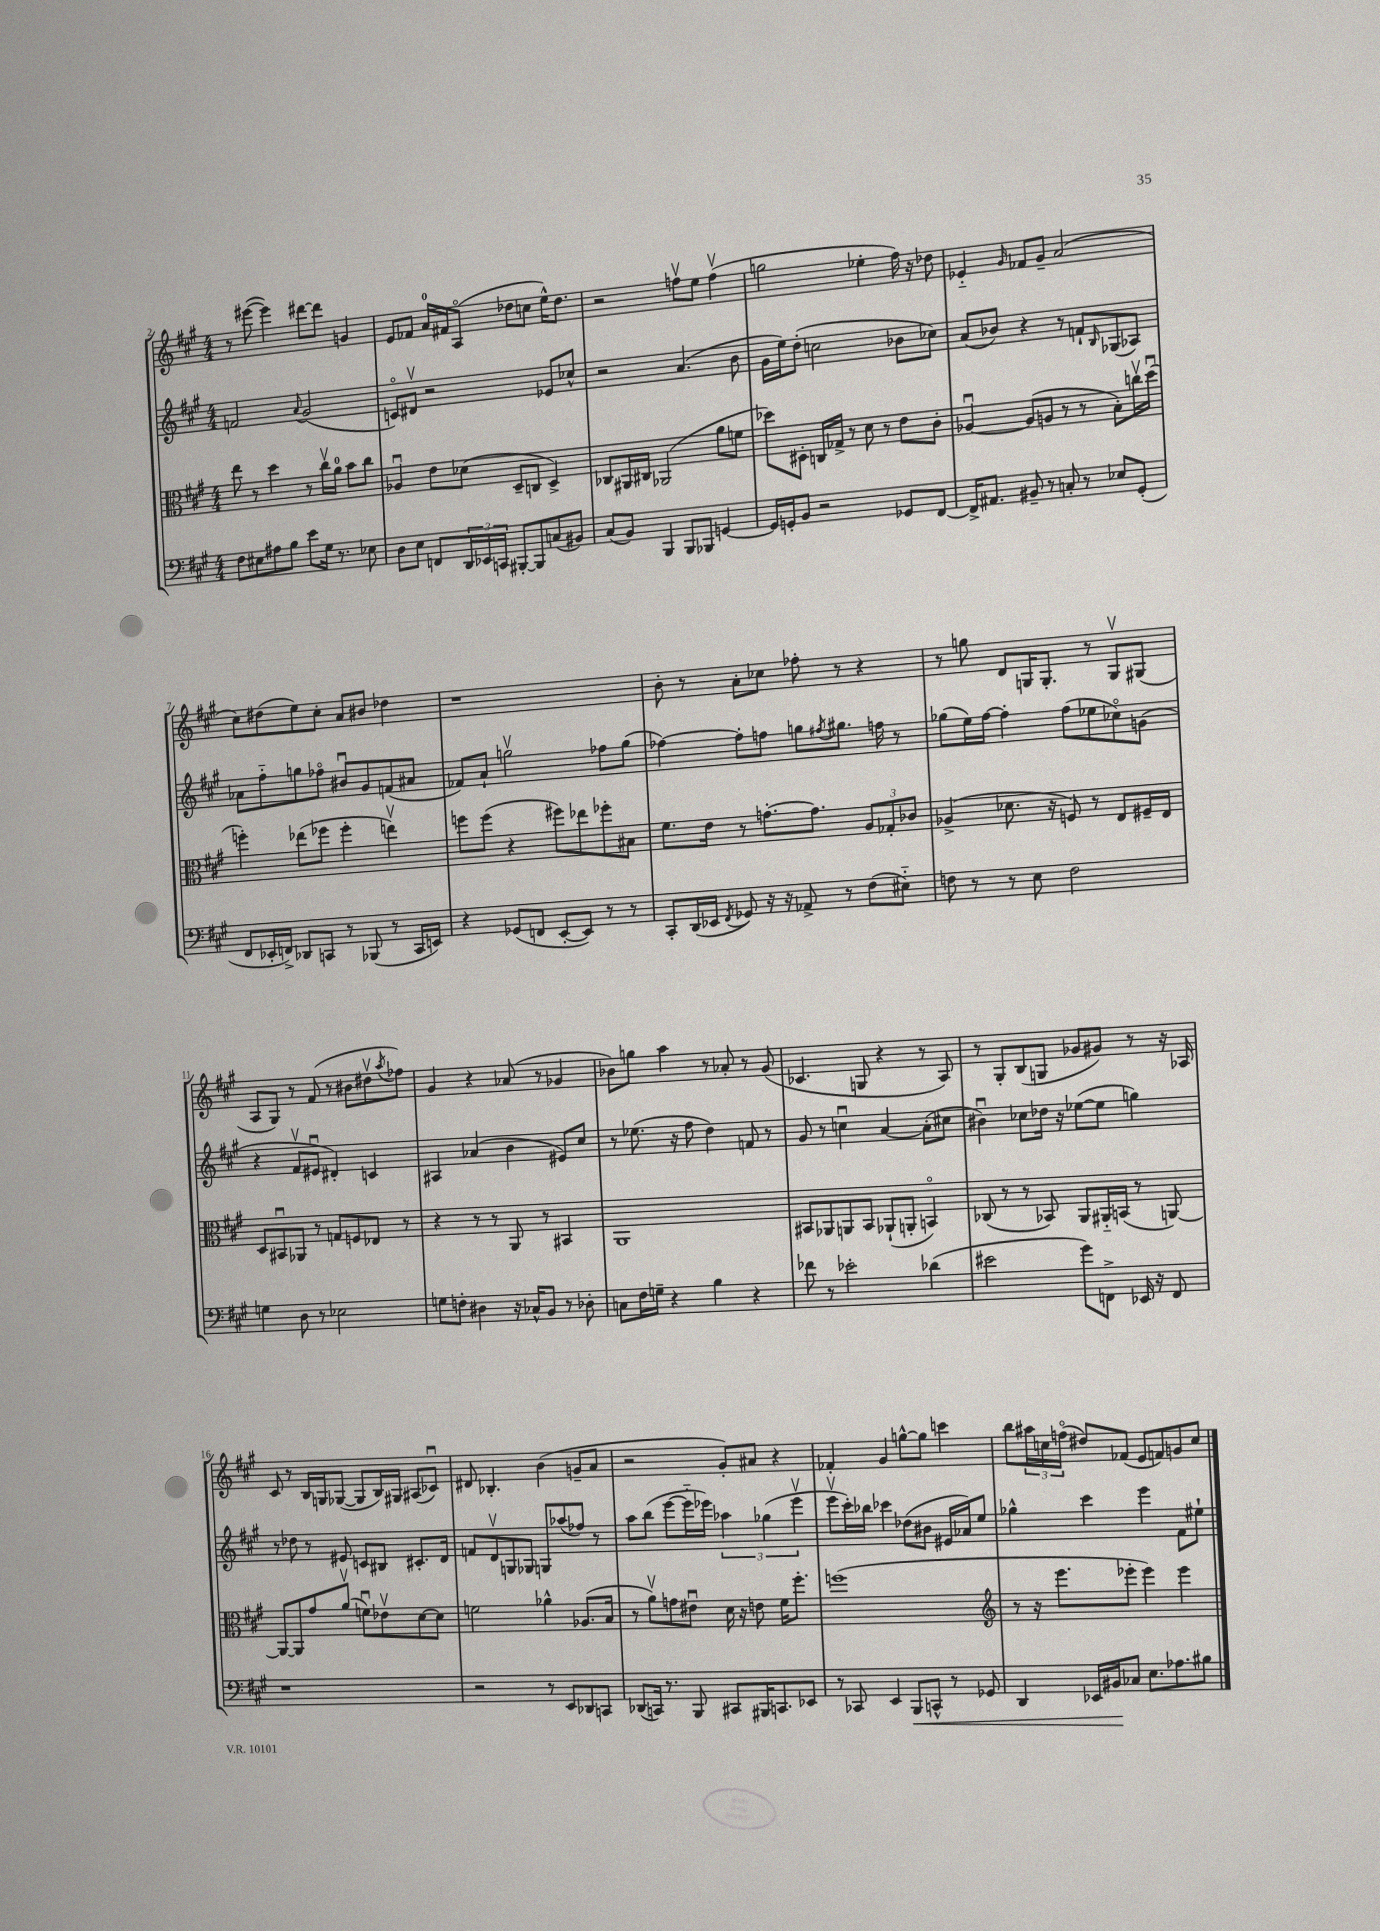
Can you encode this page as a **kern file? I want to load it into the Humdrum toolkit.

**kern	**kern	**kern	**kern
*staff4	*staff3	*staff2	*staff1
*clefF4	*clefC3	*clefG2	*clefG2
*k[f#c#g#]	*k[f#c#g#]	*k[f#c#g#]	*k[f#c#g#]
*M4/4	*M4/4	*M4/4	*M4/4
8F#\L	8ee\	2f/	8r
8E#\	8r	.	([8eee#\
8A#\	4dd\	.	4eee#\])
8B\J	.	.	.
.	.	8qqa/	.
8e\L	8r	(2g#/	[8ddd#\L
16G#\Jk	16cc#v\LL	.	8ddd#\]J
8.r	16a\JJ	.	.
.	8b\L	.	4g/
8E-\	8cc#\J	.	.
=	=	=	=
8D\L	4A-u/	8co/L)	8e/L
8E\J	.	8d#v/J	8f-/J
8FF/L	8e\L	2r	16a/LL
.	.	.	16f#/J
24DD/L	(8d-\J	.	(8Ao/J
24EE-/	.	.	.
24CC/JJ	.	.	.
[8BBB#'/L	8D~/L	.	8dd-\L
8BBB#/]	8C/J	.	8cc\J
(8C/	4D^/)	8e-/L	16ee^^\LK)
.	.	.	8.dd-\J
8BB#/J)	.	8cc-^^/J	.
=	=	=	=
(8C#/L	8C-/L	2r	2r
8BB/J)	16AA#/L	.	.
.	16C#/JJ	.	.
4BBB/	(2AA-/	.	.
8BBB/L	.	(4.a/	8ffv\L
8BBB-/J	.	.	8ee\J
[4GG/	8a\L	.	(4ffv\
.	8f\J	8b\	.
=	=	=	=
16GG/]LL	8dd-\L)	16g#\LL	2gg\
16GG'/J	.	16ee\J)	.
8BB/J	8D#'\J	(8dd'\J	.
2r	16C/LL	2cc\	.
.	16G-^/JJ	.	.
.	8r	.	.
.	8d\	.	4ee-'\
.	8r	.	.
8GG-/L	8e\L	8b-\L	16ff#\)
.	.	.	16r
[8FF#/J	8c#'\J	8cc-\J)	8dd-\
=	=	=	=
16FF#^/]LK	[4A-u/	(8a/L	4e-'~/
8.AA#/J	.	.	.
.	.	8b-/J)	.
.	.	.	16qqg#/
8BB#~/	(8A-/]L	4r	8f-/L
8r	8A/J	.	8g#~/J
8C'/	8r	8r	(2a/
8r	8r	8f`/L	.
.	.	16qqB/	.
8E-/L	8B'\L)	(8G-/	.
(8GG#'/J	16ccv\L	8A-/J)	.
.	(16ddu\JJ	.	.
=	=	=	=
8FF#/L	4ff'\)	8a-\L	8cc#\L)
16EE-'/L	.	8ff#'~\	(8dd#\
16FF^/JJ)	.	.	.
8DD-/L	(8ee-\L	8gg\	8ee\)
8CC/J	8ff-\J	8ff-o\J	8cc#'\J
8r	4ff-'\	8b#u/L	8a/L
(8BBB-/	.	8g#/	8b#/J
8r	4eev\)	(8f/	4dd-\
16CC/LL	.	8a#/J	.
16EE/JJ)	.	.	.
=	=	=	=
4r	8ff\L	8f-/L)	1r
.	(8ff\J	8a`/J	.
(8GG-/L	4r	2ggv\	.
8FF/J	.	.	.
[8EE'/L	8ff#\L)	.	.
8EE/]J)	8ee-\	.	.
8r	8ff-'\	8ff-\L	.
8r	8B#\J	(8gg\J	.
=	=	=	=
8CC#'/L	8.f#\L	[4ff-\)	8b'\
(16DD/L	.	.	8r
16EE-/JJ	16e\Jk	.	.
8qFF#/	.	.	.
8GG-/)	8r	8ff-'\]L	8a'\L
16r	[8.g'\L	8ff\J	8cc-\J
16r	.	.	.
8AA-^/	.	8gg\L	8ff-'\
.	8.g\]J	.	.
.	.	8qff#/	.
8r	.	8.gg#\J	8r
(8F#\L	12A/L	.	4r
.	.	16ff\	.
.	12G-'/	.	.
8E#'~\J)	.	8r	.
.	12c-/J	.	.
=	=	=	=
8F\	(4A-^/	(8gg-\L	8r
8r	.	16ee\L)	8gg\
.	.	[16ff#\JJ	.
8r	8.d-\	4ff#'\]	8d/L
8E\	.	.	16G/K
.	16r	.	8.G'/J
2F\	8F/)	(8ff#\L	.
.	8r	8ee-\	8r
.	8E/L	8cc-o\)	8Gv/L
.	16F#~/L	(8g\J	(8G#/J
.	16E/JJ	.	.
=	=	=	=
4G\	8D/L	4r	8A/L
.	8BB#u/	.	8G#/J)
8D\	8AA-/J	8f#v/L	8r
8r	8r	8e#u/J	(8f#/
2E-\	8G/L	4d#'/)	8r
.	8F/	.	8b#\L
.	8E-/J	4c/	8dd#v\
.	.	.	8qaa/
.	8r	.	8ff-\J)
=	=	=	=
8G\L	4r	4A#/	4g#/
8F'\J	.	.	.
4D#\	8r	(4a-/	4r
.	8r	.	.
16r	8AA/	4b\	(8a-/
16C-^^/LK	.	.	.
8BB/J	8r	.	8r
8r	4BB#/	8e#/L)	4g-/
8D-'\	.	8cc#/J	.
=	=	=	=
8C\L	1AA	8r	8b-\L)
16F#\L	.	(8.ee-\	8gg\J
16G~\JJ	.	.	.
4r	.	.	4aa\
.	.	16r	.
.	.	8ff#\	.
4B\	.	4dd\)	8r
.	.	.	8a-'/
4r	.	8f/	8r
.	.	8r	(8g#/
=	=	=	=
8f-\	8BB#/L	8g#/	4.c-/
8r	8AA-/	8r	.
2e-'\	8AA/	4ccu\	.
.	8BB#/J	.	8G/
.	(8AA-`/L	[4a/	4r
.	8AA'/J	.	.
(4d-\	4BBo/)	(8a'\]L	8r
.	.	8cc#\J	8A/)
=	=	=	=
2e#\	(8C-/	4b#u\)	8r
.	8r	.	8G#'/L
.	8r	8cc-\L	(8B/
.	8BB-/)	16dd-\Jk	8G/J
.	.	16r	.
8g#\L)	8AA/L	([8ee-\L	8g-/L
8FF^\J	16AA#'~/L	8ee-\]J	8g#/J)
.	(16BB/JJ	.	.
16EE-/	8r	4gg\)	8r
16r	.	.	.
8FF/	[8AA/)	.	16r
.	.	.	16A-/
=	=	=	=
1r	8AA/_L	8r	8c#/
.	8AA/]	8dd-\	8r
.	8g#/	8r	16B/LL
.	.	.	16G/J
.	(8av/J	8e#/	([8G-/J
.	8fu\L)	8c/L	8G-/]L
.	8e-v\	8B#/J	16B/L)
.	.	.	16G#/JJ
.	[8d\	8.c#'/L	(8A#/L
.	8d\]J	.	8c-u/J)
.	.	16d/Jk	.
=	=	=	=
2r	2f\	8f/L	8d#/
.	.	8dv/	4.B-'/
.	.	8G/	.
.	.	8G-/J	.
8r	4a-^^\	8G/L	(4b\
8EE/L	.	(8aa-/	.
8DD-/	(8.A-/L	8ff-/J)	8g~/L
8CC/J	.	8r	8a/J
.	16B/Jk	.	.
=	=	=	=
(8DD-/L	8r	8aa\L	2r
16CC/Jk)	8av\L)	(8bb\J	.
8.r	.	.	.
.	8g\	[8eee\L	.
8BBB/	8e#u\J	16eee'~\]L	.
.	.	16eee-\JJ)	.
8CC#/L	16d\	6aa-\	8g#'/L)
.	16r	.	.
16BBB#/K	8e\	.	8a#/J
.	.	(6gg-\	.
8.CC/	.	.	.
.	16f#\LK	.	4r
.	8.ff#'\J	.	.
.	.	6eee-v\	.
8EE-/J	.	.	.
=	=	=	=
8r	(1ff	8eeev\L	4f-'/
8CC-/	.	16ccc#'\L)	.
.	.	16bb-\JJ	.
4EE/	.	4ccc-\	4g#/
8BBB/L	.	(8dd-\L	[8gg^^\L
8CC^^/J	.	8b#\J	8gg\]J
8r	.	16e#/LL	4ccc\
.	.	16a-/J)	.
8GG-/	.	8ee/J	.
=	=	=	=
*	*clefG2	*	*
4DD/	8r	4gg-^^\	8bb\L
.	16r	.	24aa#\L
.	.	.	24cc\
.	8.eee\L	.	.
.	.	.	(24ffo\JJ
16EE-/LL	.	4ccc#\	8dd#/L)
16BB#/J	.	.	.
8C-/J	8eee-'\J	.	(8f-/J
8.E\L	4eee-\)	4eee\	8e/L
.	.	.	8f/)
8.A-\	.	.	.
.	4eee-\	8f#\L	8g/
8B#\J	.	8ee#`\J	8cc/J
==	==	==	==
*-	*-	*-	*-
